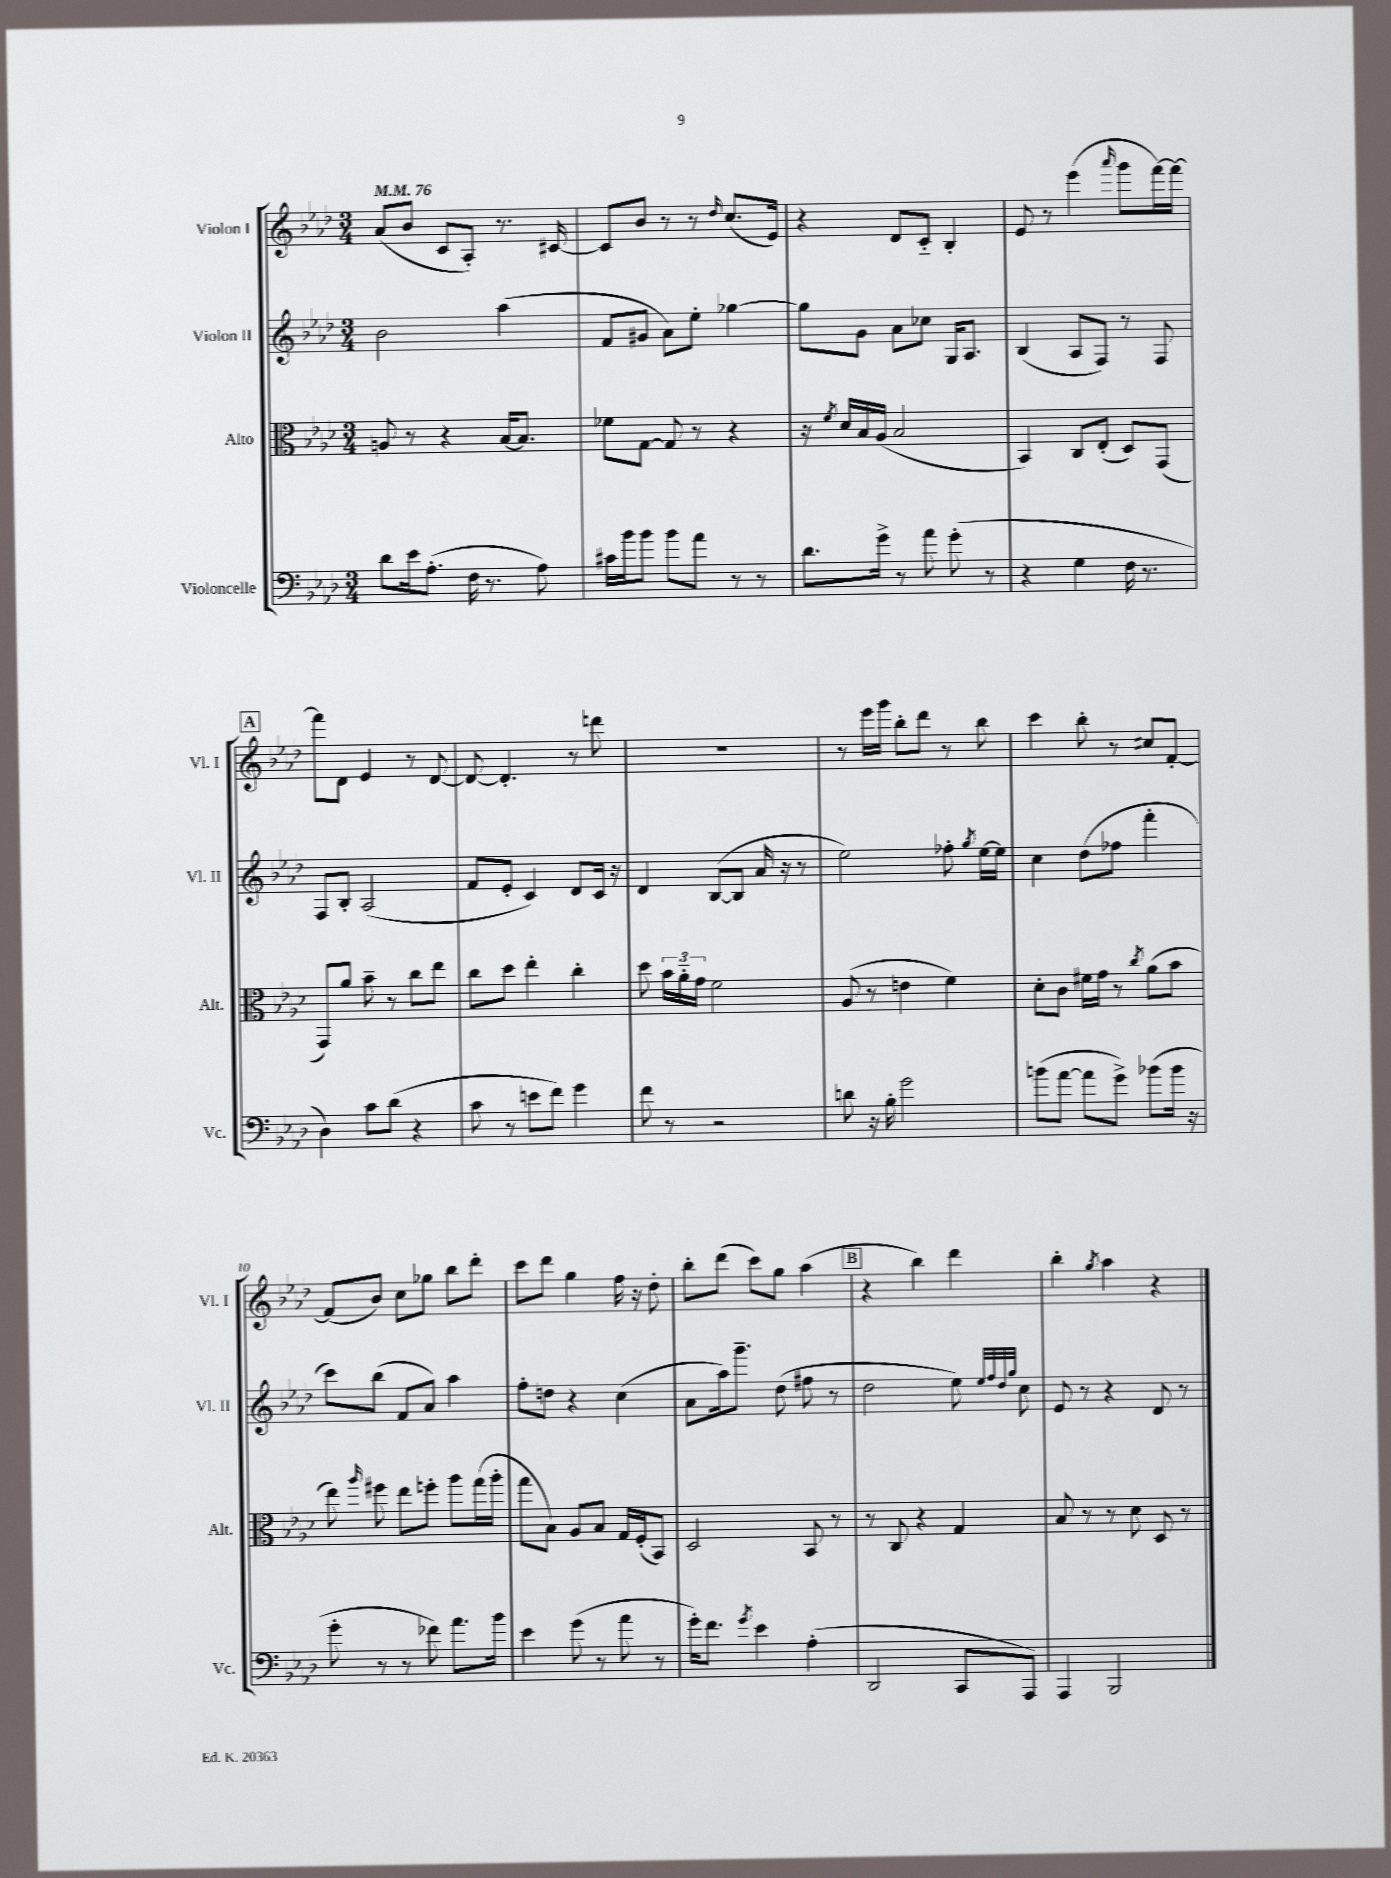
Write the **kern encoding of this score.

**kern	**kern	**kern	**kern
*staff4	*staff3	*staff2	*staff1
*clefF4	*clefC3	*clefG2	*clefG2
*k[b-e-a-d-]	*k[b-e-a-d-]	*k[b-e-a-d-]	*k[b-e-a-d-]
*M3/4	*M3/4	*M3/4	*M3/4
*MM76	*MM76	*MM76	*MM76
8d-	8A	2b-	(8a-
16e-	8r	.	8b-
(8.A-'	.	.	.
.	4r	.	8c
16F	.	.	8A-')
8.r	.	.	.
.	[16B-	(4aa-	8.r
.	8.B-]	.	.
8A-)	.	.	.
.	.	.	[16c#
=	=	=	=
16c#	8f-	8f	8c#]
16b-	.	.	.
8b-	[8G	8g#	8b-
8b-	8G]	8a-)	8r
8a-	8r	8ee-'	8r
.	.	.	16qqdd-
8r	4r	[4gg-	(8.cc
8r	.	.	.
.	.	.	16e-)
=	=	=	=
8.d-	16r	8gg-]	4r
.	8qf	.	.
.	16d-	.	.
.	16B-	8g	.
16g^	(16A-	.	.
8r	2B-	8a-	8d-
8a-	.	8cc-	8c'~
(8g'	.	16G	4B-'
.	.	8.A-	.
8r	.	.	.
=	=	=	=
4r	4BB-)	(4B-	8e-
.	.	.	8r
4G	8C	8A-	(4eee-
.	(8E-'	8F)	.
.	.	.	16qqaaa-
16F	8D-)	8r	8ggg
8.r	.	.	.
.	(8GG	8F	[16fff)
.	.	.	16fff_
=	=	=	=
4D-)	8GG)	8F	8fff]
.	8a-	8B-'	8d-
8c	8b-~	(2A-	4e-
(8d-	8r	.	.
4r	8cc	.	8r
.	8ee-	.	[8d-
=	=	=	=
8c	8cc	8f	8d-_
8r	8dd-	8e-'	4.d-']
8e	4ee-'	4c)	.
8f)	.	.	.
4g	4cc'	8d-	8r
.	.	16c	8ddd
.	.	16r	.
=	=	=	=
8f	8dd-	4d-	2.r
8r	24b-	.	.
.	24a-'~	.	.
.	24g	.	.
2r	2f	([8B-	.
.	.	8B-]	.
.	.	16a-	.
.	.	16r	.
.	.	8r	.
=	=	=	=
8d	(8A-	2ee-)	8r
16r	8r	.	16eee-
16B-'	.	.	16ggg
2g	4e	.	8bb-'
.	.	.	8ddd-
.	4f)	8ff-'	8r
.	.	8qgg	.
.	.	[16ee-	8bb-
.	.	16ee-]	.
=	=	=	=
(8b	8d-'	4cc	4ccc
[8a-	8c	.	.
8a-]	16f#	(8dd-	8bb-'
.	16g	.	.
8g^)	8r	8ff-	8r
.	8qcc	.	.
(8b-	(8a-	4fff'	8cc#
16b-	8b-	.	[8f'
16r	.	.	.
=	=	=	=
8g'	8ee-)	8ccc)	(8f]
.	16qqaa-	.	.
8r	8ff#	(8bb-	8b-)
8r	8ee-	8f	8cc
8f-)	8ff'	8a-)	8gg-
8.a-	8aa-	4aa-	8bb-
.	(16gg	.	8ddd-'
16b-	16aa-'	.	.
=	=	=	=
4e-	8gg	8ff'	8ccc
.	8B-)	8dd	8ddd-
(8g	8A-	4r	4gg
8r	8B-	.	.
8a-	16G	(4cc	16ff
.	(16F'	.	16r
8r	8BB-)	.	8dd-'
=	=	=	=
16g')	2D-	8a-	8bb-'
8.f	.	.	.
.	.	16aa-)	(8ddd-
.	.	8.ggg~	.
8qg	.	.	.
4e-	.	.	8ccc)
.	.	(8dd-	8gg
(4A-'	8BB-	8ff#	(4aa-
.	8r	8r	.
=	=	=	=
2DD-	8r	2dd-	4r
.	8C	.	.
.	4r	.	4bb-)
8CC	4G	8ee-)	4ddd-
.	.	32qqee-	.
.	.	32qqff	.
.	.	32qqdd-	.
.	.	32qqgg	.
8AAA-)	.	8cc	.
=	=	=	=
4AAA-	8B-	8e-	4bb-'
.	8r	8r	.
.	.	.	8qgg
2BBB-	8r	4r	4aa-
.	8d-	.	.
.	8D-	8d-	4r
.	8r	8r	.
==	==	==	==
*-	*-	*-	*-
